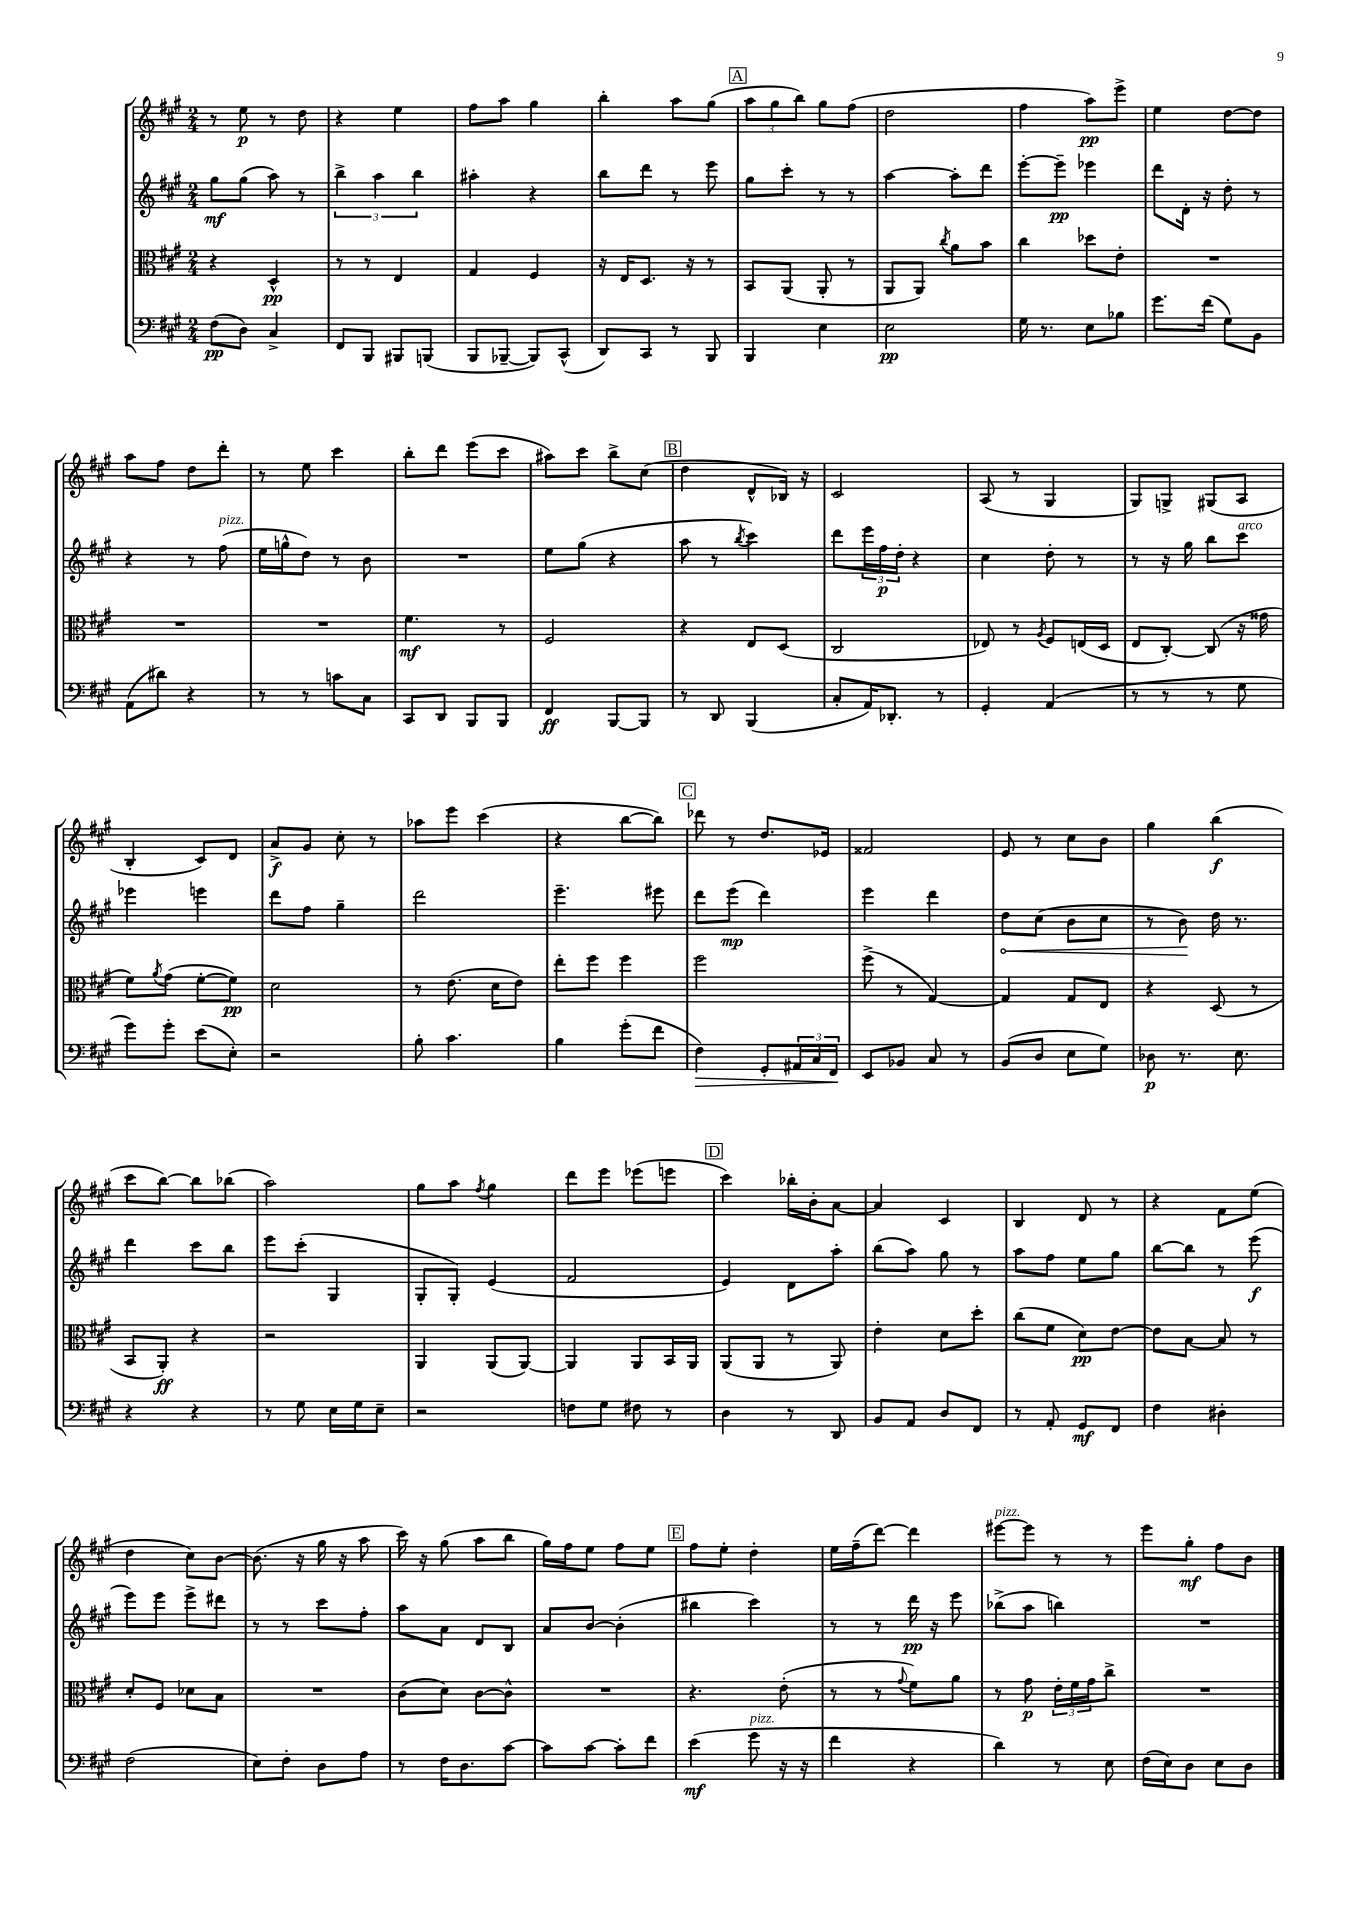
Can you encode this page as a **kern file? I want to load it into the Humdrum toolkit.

**kern	**kern	**kern	**kern
*staff4	*staff3	*staff2	*staff1
*clefF4	*clefC3	*clefG2	*clefG2
*k[f#c#g#]	*k[f#c#g#]	*k[f#c#g#]	*k[f#c#g#]
*M2/4	*M2/4	*M2/4	*M2/4
(8F#\L	4r	8gg#\L	8r
8D\J)	.	(8gg#\J	8ee\
4C#^/	4D^^/	8aa\)	8r
.	.	8r	8dd\
=	=	=	=
8FF#/L	8r	6bb^\	4r
8BBB/J	8r	.	.
.	.	6aa\	.
8BBB#/L	4E/	.	4ee\
.	.	6bb\	.
(8BBB/J	.	.	.
=	=	=	=
8BBB/L	4G#/	4aa#'\	8ff#\L
[8BBB-~/J	.	.	8aa\J
8BBB-/]L)	4F#/	4r	4gg#\
(8CC#^^/J	.	.	.
=	=	=	=
8DD/L)	16r	8bb\L	4bb'\
.	16E/LK	.	.
8CC#/J	8.D/J	8ddd\J	.
8r	.	8r	8aa\L
.	16r	.	.
8BBB/	8r	8eee\	(8gg#\J
=	=	=	=
4BBB/	8BB/L	8gg#\L	12aa\L
.	.	.	12gg#\
.	(8AA/J	8ccc#'\J	.
.	.	.	12bb\J)
4E\	8AA'/	8r	8gg#\L
.	8r	8r	(8ff#\J
=	=	=	=
2E\	8AA/L	[4aa\	2dd\
.	8AA/J)	.	.
.	8qcc#/	.	.
.	8a\L	8aa'\]L	.
.	8b\J	8ddd\J	.
=	=	=	=
16G#\	4cc#\	[8eee'\L	4ff#\
8.r	.	.	.
.	.	8eee~\]J	.
8E\L	8dd-\L	4eee-\	8aa\L)
8B-\J	8e'\J	.	8eee^\J
=	=	=	=
8.g#\L	2r	8ddd\L	4ee\
.	.	16d'\Jk	.
(16f#\Jk	.	16r	.
8G#\L)	.	8dd'\	[8dd\L
8BB\J	.	8r	8dd\]J
=	=	=	=
(8AA\L	2r	4r	8aa\L
8d#\J)	.	.	8ff#\J
4r	.	8r	8dd\L
.	.	(8ff#\	8ddd'\J
=	=	=	=
8r	2r	16ee\LL	8r
.	.	16gg^^\J	.
8r	.	8dd\J)	8ee\
8c\L	.	8r	4ccc#\
8C#\J	.	8b\	.
=	=	=	=
8CC#/L	4.f#\	2r	8bb'\L
8DD/J	.	.	8ddd\J
8BBB/L	.	.	(8eee\L
8BBB/J	8r	.	8ccc#\J
=	=	=	=
4FF#/	2F#/	8ee\L	8aa#\L)
.	.	(8gg#\J	8ccc#\J
[8BBB/L	.	4r	8bb^\L
8BBB/]J	.	.	(8cc#\J
=	=	=	=
8r	4r	8aa\	4dd\
8DD/	.	8r	.
.	.	8qbb/	.
(4BBB/	8E/L	4ccc#\)	8d^^/L
.	(8D/J	.	16B-/Jk)
.	.	.	16r
=	=	=	=
8C#'/L	2C#/	8ddd\L	2c#/
16AA/K)	.	24eee\L	.
.	.	24ff#\	.
8.DD-'/J	.	.	.
.	.	24dd'\JJ	.
.	.	4r	.
8r	.	.	.
=	=	=	=
4GG#'/	8E-/)	4cc#\	(8A/
.	8r	.	8r
.	8qA/	.	.
(4AA/	8F#/L	8dd'\	4G#/
.	(16E/L	8r	.
.	16D/JJ	.	.
=	=	=	=
8r	8E/L	8r	8G#/L)
8r	[8C#'/J)	16r	8G^/J
.	.	16gg#\	.
8r	(8C#/]	8bb\L	(8G#/L
8G#\	16r	8ccc#\J	8A/J
.	16g##\	.	.
=	=	=	=
8g#\L)	8f#\L)	4eee-\	4B'/
.	8qa/	.	.
8g#'\J	(8g#\J	.	.
(8e\L	[8f#'\L	4eee\	8c#/L)
8E'\J)	8f#\]J)	.	8d/J
=	=	=	=
2r	2d\	8ddd\L	8a^/L
.	.	8ff#\J	8g#/J
.	.	4gg#~\	8cc#'\
.	.	.	8r
=	=	=	=
8B'\	8r	2ddd\	8aa-\L
4.c#\	(8.e\	.	8eee\J
.	.	.	(4ccc#\
.	16d\LK	.	.
.	8e\J)	.	.
=	=	=	=
4B\	8ee'\L	4.eee~\	4r
.	8ff#\J	.	.
(8g#'\L	4ff#\	.	[8bb\L
8f#\J	.	8eee#\	8bb\]J)
=	=	=	=
4F#\)	2ff#\	8ddd\L	8ddd-\
.	.	(8eee\J	8r
8GG#'/L	.	4ddd\)	8.dd/L
24AA#/L	.	.	.
24C#/	.	.	.
.	.	.	16e-/Jk
24FF#/JJ	.	.	.
=	=	=	=
8EE/L	(8ff#^\	4eee\	2f##/
8BB-/J	8r	.	.
8C#/	[4G#/)	4ddd\	.
8r	.	.	.
=	=	=	=
(8BB/L	4G#/]	8dd\L	8e/
8D/J	.	(8cc#\J	8r
8E\L	8G#/L	8b\L	8cc#\L
8G#\J)	8E/J	8cc#\J	8b\J
=	=	=	=
8D-\	4r	8r	4gg#\
8.r	.	8b\)	.
.	(8D/	16dd\	(4bb\
8.E\	.	8.r	.
.	8r	.	.
=	=	=	=
4r	8BB/L	4ddd\	8ccc#\L
.	8AA'/J)	.	[8bb\J)
4r	4r	8ccc#\L	8bb\]L
.	.	8bb\J	(8bb-\J
=	=	=	=
8r	2r	8eee\L	2aa\)
8G#\	.	(8ccc#'\J	.
16E\LL	.	4G#/	.
16G#\J	.	.	.
8E~\J	.	.	.
=	=	=	=
2r	4AA/	8G#'/L	8gg#\L
.	.	8G#'/J)	8aa\J
.	.	.	8qff#/
.	(8AA/L	(4e/	4gg#\
.	[8AA/J)	.	.
=	=	=	=
8F\L	4AA/]	2f#/	8ddd\L
8G#\J	.	.	8eee\J
8F#\	8AA/L	.	(8eee-\L
8r	16BB/L	.	8eee\J
.	16AA/JJ	.	.
=	=	=	=
4D\	(8AA/L	4e/)	4ccc#\)
.	8AA/J	.	.
8r	8r	8d\L	16bb-'\LL
.	.	.	16b'\J
8DD/	8AA/)	8aa'\J	[8a\J
=	=	=	=
8BB/L	4e'\	(8bb\L	4a/]
8AA/J	.	8aa\J)	.
8D/L	8d\L	8gg#\	4c#/
8FF#/J	8dd'\J	8r	.
=	=	=	=
8r	(8cc#\L	8aa\L	4B/
8AA'/	8f#\J	8ff#\J	.
8GG#/L	8d\L)	8ee\L	8d/
8FF#/J	[8e\J	8gg#\J	8r
=	=	=	=
4F#\	8e\]L	[8bb\L	4r
.	[8B\J	8bb\]J	.
4D#'\	8B/]	8r	8f#\L
.	8r	(8eee\	(8ee\J
=	=	=	=
(2F#\	8d'/L	8eee\L)	4dd\
.	8F#/J	8eee\J	.
.	8d-\L	8eee^\L	8cc#\L)
.	8B\J	8ddd#\J	[8b\J
=	=	=	=
8E\L)	2r	8r	(8.b\]
8F#'\J	.	8r	.
.	.	.	16r
8D\L	.	8ccc#\L	16gg#\
.	.	.	16r
8A\J	.	8ff#'\J	8aa\
=	=	=	=
8r	(8c#\L	8aa\L	16ccc#\)
.	.	.	16r
16F#\LK	8d\J)	8a\J	(8gg#\
8.D\	.	.	.
.	[8c#\L	8d/L	8aa\L
[8c#\J	8c#^^\]J	8B/J	8bb\J
=	=	=	=
8c#\]L	2r	8a/L	16gg#\LL)
.	.	.	16ff#\J
[8c#\J	.	[8b/J	8ee\J
8c#'\]L	.	(4b'\]	8ff#\L
8f#\J	.	.	8ee\J
=	=	=	=
(4e\	4.r	4bb#\	8ff#\L
.	.	.	8ee'\J
8g#\	.	4ccc#\)	4dd'\
16r	(8e'\	.	.
16r	.	.	.
=	=	=	=
4f#\	8r	8r	16ee\LL
.	.	.	(16ff#~\J
.	8r	8r	[8ddd\J)
.	8qqg#/	.	.
4r	8f#\L)	16ddd\	4ddd\]
.	.	16r	.
.	8a\J	8eee\	.
=	=	=	=
4d\)	8r	(8bb-^\L	[8eee#\L
.	8g#\	8aa\J	8eee#\]J
8r	24e'\LL	4bb\)	8r
.	24f#\	.	.
.	24g#\J	.	.
8E\	8cc#^\J	.	8r
=	=	=	=
(16F#\LL	2r	2r	8eee\L
16E\J)	.	.	.
8D\J	.	.	8gg#'\J
8E\L	.	.	8ff#\L
8D\J	.	.	8b\J
==	==	==	==
*-	*-	*-	*-
